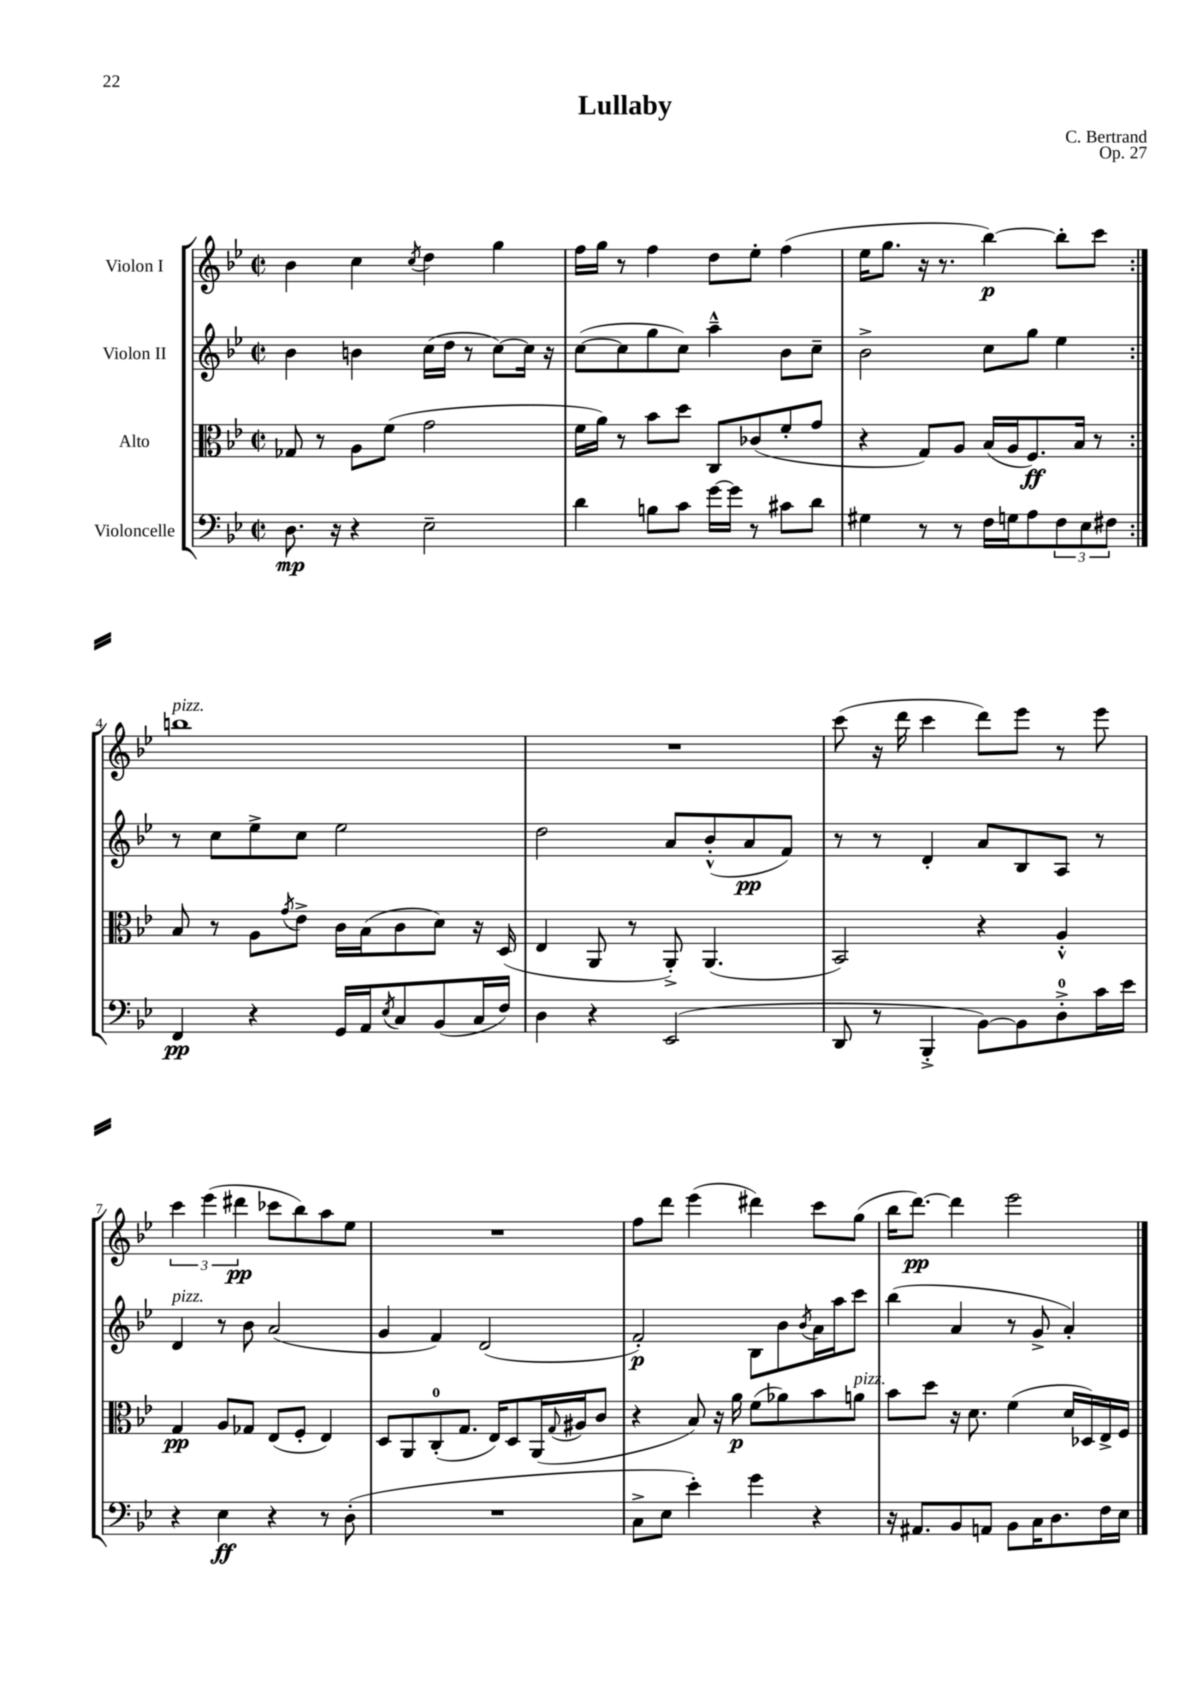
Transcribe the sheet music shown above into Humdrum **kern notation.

**kern	**kern	**kern	**kern
*staff4	*staff3	*staff2	*staff1
*clefF4	*clefC3	*clefG2	*clefG2
*k[b-e-]	*k[b-e-]	*k[b-e-]	*k[b-e-]
*M2/2	*M2/2	*M2/2	*M2/2
*met(c|)	*met(c|)	*met(c|)	*met(c|)
8.D	8G-	4b-	4b-
.	8r	.	.
16r	.	.	.
4r	8A	4b	4cc
.	(8f	.	.
.	.	.	8qcc
2E-~	2g	(16cc	4dd
.	.	16dd	.
.	.	8r	.
.	.	[8cc)	4gg
.	.	16cc]	.
.	.	16r	.
=	=	=	=
4d	16f	([8cc	16ff
.	16a)	.	16gg
.	8r	8cc]	8r
8B	8b-	8gg	4ff
8c	8dd	8cc)	.
[16g	8C	4aa~^^	8dd
16g]	.	.	.
8r	(8c-	.	8ee-'
8c#	8f'	8b-	(4ff
8d	8g	8cc~	.
=	=	=	=
4G#	4r	2b-^	16ee-
.	.	.	8.gg
8r	8G)	.	16r
.	.	.	8.r
8r	8A	.	.
16F	(16B-	8cc	[4bb-)
16G	16A	.	.
8A	8.F)	8gg	.
12F	.	4ee-	8bb-']
.	16B-	.	.
12E-	.	.	.
.	8r	.	8ccc
12F#	.	.	.
=:|!	=:|!	=:|!	=:|!
4FF	8B-	8r	1bb
.	8r	8cc	.
4r	8A	8ee-^	.
.	8qg	.	.
.	8e-^	8cc	.
16GG	16c	2ee-	.
16AA	(16B-	.	.
8qE-	.	.	.
8C	8c	.	.
(8BB-	8d)	.	.
16C	16r	.	.
16F)	(16D	.	.
=	=	=	=
4D	4E-	2dd	1r
4r	8AA	.	.
.	8r	.	.
(2EE-	8AA'^)	8a	.
.	(4.AA	(8b-'^^	.
.	.	8a	.
.	.	8f)	.
=	=	=	=
8DD	2BB-)	8r	(8ccc
8r	.	8r	16r
.	.	.	16ddd
4BBB-'^	.	4d'	4ccc
[8BB-)	4r	8a	8ddd)
8BB-]	.	8B-	8eee-
8D'^	4A'^^	8A	8r
16c	.	8r	8eee-
16e-	.	.	.
=	=	=	=
4r	4G	4d	6ccc
.	.	.	(6eee-
4E-	8A	8r	.
.	.	.	6ddd#
.	8G-	8b-	.
4r	(8E-	(2a	8ccc-
.	8F'	.	8bb-)
8r	4E-)	.	8aa
(8D'	.	.	8ee-
=	=	=	=
1r	8D	4g	1r
.	8AA	.	.
.	(8C'	4f)	.
.	8.G	.	.
.	.	(2d	.
.	16E-)	.	.
.	8D	.	.
.	(16AA	.	.
.	8qqG	.	.
.	16A#	.	.
.	8c	.	.
=	=	=	=
8C^	4r	2f')	8ff
8E-	.	.	8ddd
4e-')	8B-)	.	(4eee-
.	16r	.	.
.	16a	.	.
4g	(8f	8B-	4ddd#)
.	8a-)	8b-	.
.	.	8qb-	.
4r	8b-	16a	8ccc
.	.	16aa	.
.	8a	8ccc	(8gg
=	=	=	=
16r	8b-	(4bb-	16bb-
8.AA#	.	.	[8.ddd)
.	8dd	.	.
8BB-	16r	4a	4ddd]
.	8.d	.	.
8AA	.	.	.
8BB-	(4f	8r	2eee-
16C	.	8g^	.
8.D	.	.	.
.	16d	4a')	.
.	16D-)	.	.
16F	16E-^	.	.
16E-	16F	.	.
==	==	==	==
*-	*-	*-	*-
